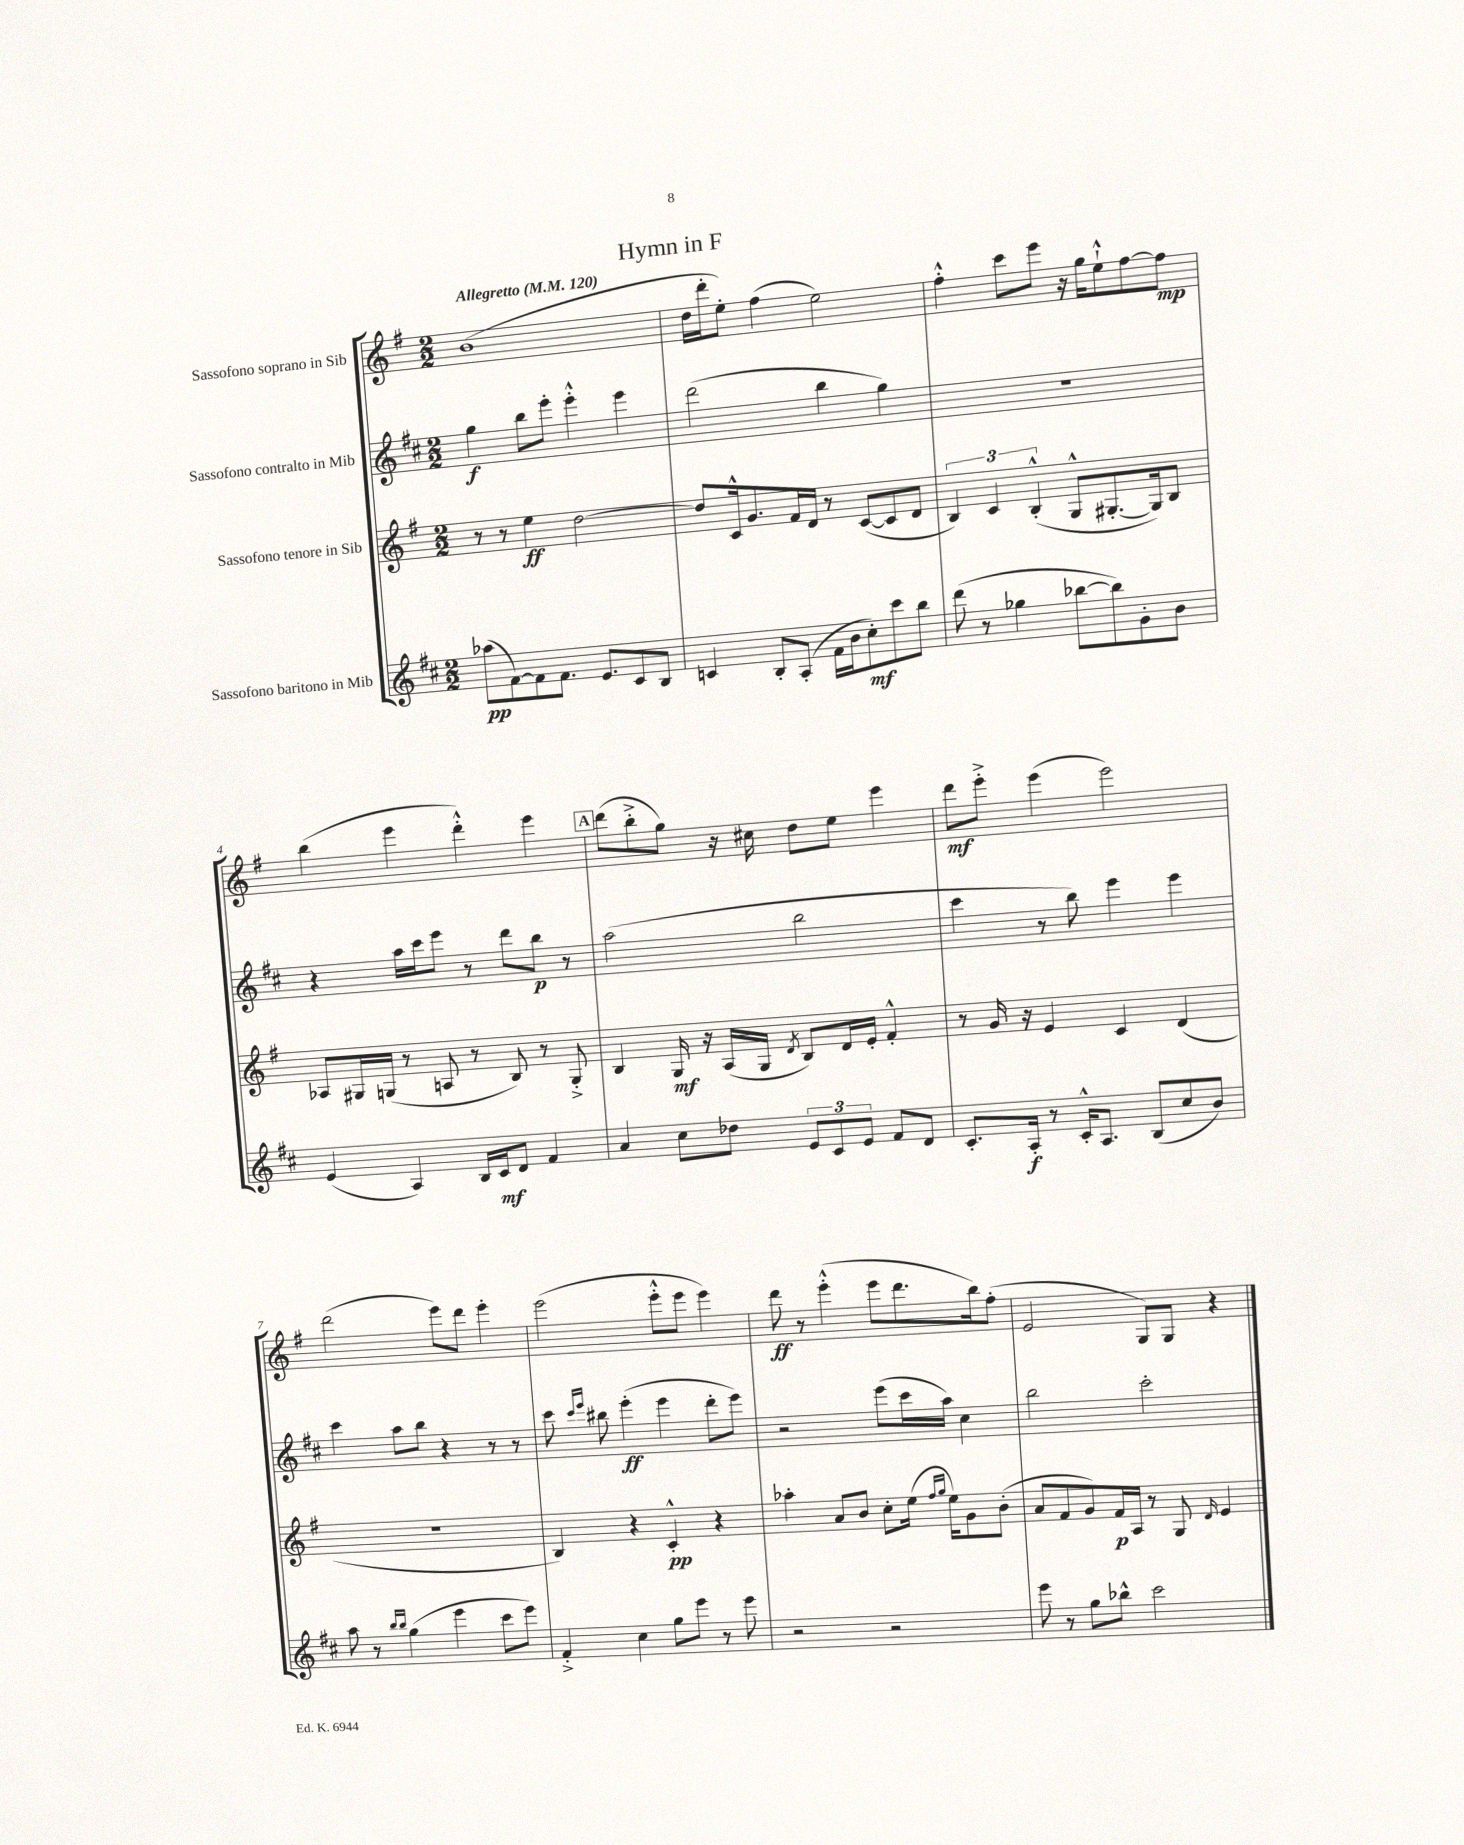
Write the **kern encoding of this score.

**kern	**kern	**kern	**kern
*staff4	*staff3	*staff2	*staff1
*clefG2	*clefG2	*clefG2	*clefG2
*k[f#c#]	*k[f#]	*k[f#c#]	*k[f#]
*M2/2	*M2/2	*M2/2	*M2/2
*MM120	*MM120	*MM120	*MM120
(8aa-	8r	4gg	(1b
[8f#)	8r	.	.
8f#]	4ee	8bb	.
8.f#	.	8eee'	.
.	[2dd	4eee'^^	.
8.e	.	.	.
8c#	.	4eee	.
8B	.	.	.
=	=	=	=
4c	8dd]	(2ddd	16dd
.	.	.	16ddd'
.	16c^^	.	8ee')
.	8.g	.	.
8B'	.	.	(4ff#
(8A'	16f#	.	.
.	16d	.	.
16f#	8r	4bb	2ee)
16b	.	.	.
8cc#')	([8c	.	.
8ccc#	8c]	4gg)	.
8bb	8d	.	.
=	=	=	=
(8ddd	6B)	1r	4ff#'^^
8r	.	.	.
.	6c	.	.
4gg-	.	.	8ccc
.	(6B'^^	.	.
.	.	.	8eee
[8bb-	8G^^	.	16r
.	.	.	16gg
8bb-])	[8.G#'	.	8ee`^^
8g'	.	.	[8ff#
.	16G#])	.	.
8b	8B	.	8ff#]
=	=	=	=
(4e	8A-	4r	(4bb
.	16G#	.	.
.	(16G	.	.
4A)	8r	16aa	4eee
.	.	16ccc#	.
.	8A	8eee	.
16B	8r	8r	4ddd'^^)
16c#	.	.	.
8d	8B)	8ddd	.
4f#	8r	8bb	4eee
.	8G'^	8r	.
=	=	=	=
4a	4B	(2aa	(8ddd
.	.	.	8bb'^
8cc#	16G	.	8gg)
.	16r	.	.
8dd-	(16A	.	16r
.	16G	.	16cc#
.	8qd	.	.
12e	8B)	2bb	8dd
12c#	.	.	.
.	16d	.	8ee
12e	.	.	.
.	16e'	.	.
8f#	4f#'^^	.	4eee
8d	.	.	.
=	=	=	=
8.c#'	8r	4ccc#	8ddd
.	16g	.	8eee'^
16A'	16r	.	.
8r	4e	8r	(4eee
16c#'^^	.	8bb)	.
8.A	.	.	.
.	4c	4eee	2eee)
(8B	.	.	.
8cc#	(4d	4eee	.
8b)	.	.	.
=	=	=	=
8aa	1r	4ccc#	(2ddd
8r	.	.	.
16qqbb	.	.	.
16qqbb	.	.	.
(4gg	.	8aa	.
.	.	8bb	.
4eee	.	4r	8eee)
.	.	.	8ddd
8ccc#	.	8r	4eee'
8eee)	.	8r	.
=	=	=	=
4f#'^	4B)	8ccc#	(2eee
.	.	16qqccc#	.
.	.	16qqeee	.
.	.	8bb#	.
4cc#	4r	(4eee'	.
8gg	4c'^^	4eee	8eee'^^
8eee	.	.	8eee
8r	4r	8ddd'	4eee)
8eee	.	8eee)	.
=	=	=	=
2r	4aa-'	2r	8ddd
.	.	.	8r
.	8a	.	(4eee'^^
.	8b	.	.
2r	8cc'	(8eee	8eee
.	(16ee	16ccc#	8.ddd
.	16qqff#	.	.
.	16qqgg	.	.
.	16ee)	16aa)	.
.	8g	4cc#	.
.	.	.	16bb)
.	(8b'	.	(8ff#'
=	=	=	=
8eee	8a	2bb	2e
8r	8f#	.	.
8gg	8g)	.	.
8bb-^^	16f#	.	.
.	16A	.	.
2ccc#	8r	2ccc#'	8G)
.	8G	.	8G
.	16qqd	.	.
.	4e	.	4r
==	==	==	==
*-	*-	*-	*-
